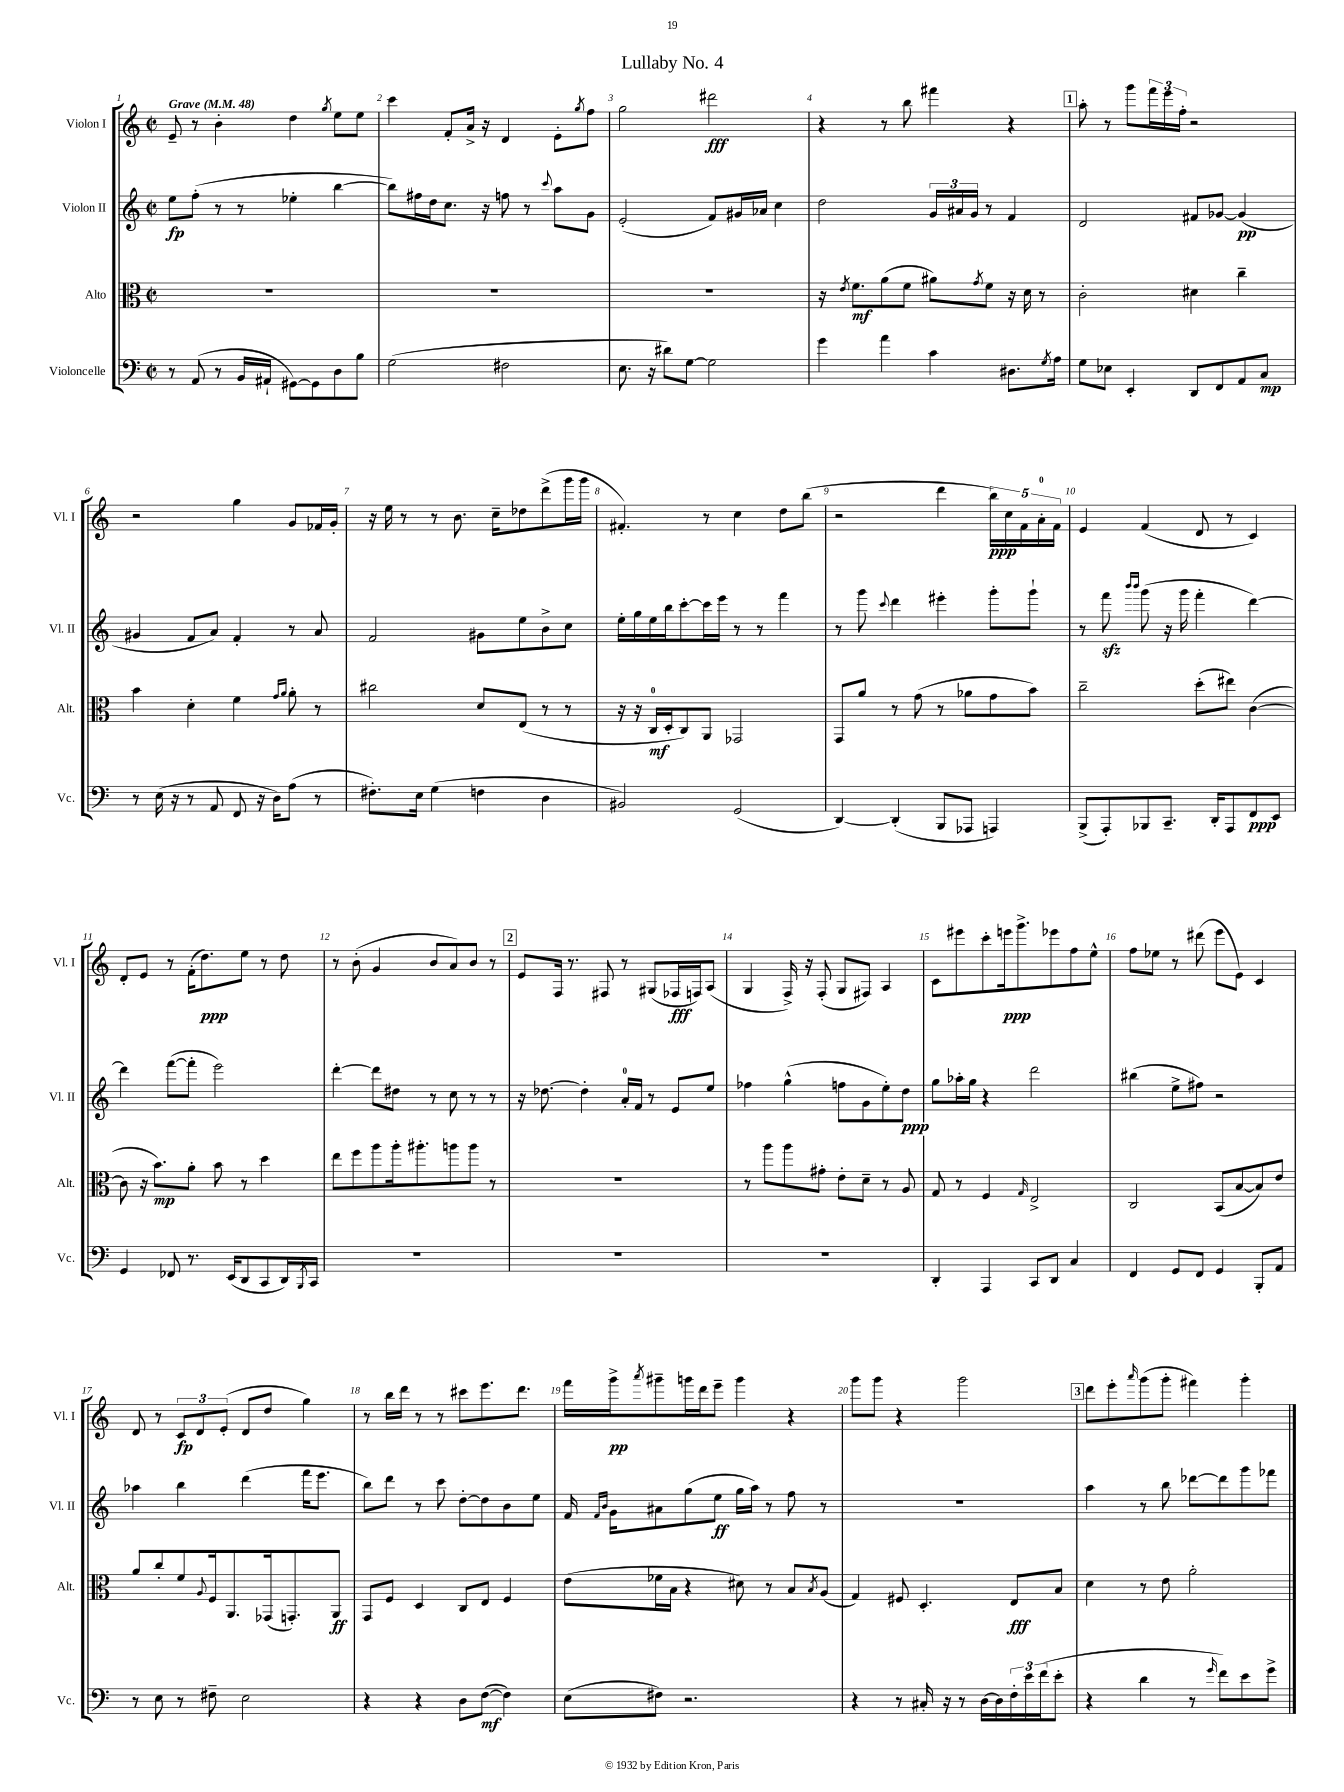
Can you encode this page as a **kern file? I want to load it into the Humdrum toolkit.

**kern	**kern	**kern	**kern
*staff4	*staff3	*staff2	*staff1
*clefF4	*clefC3	*clefG2	*clefG2
*k[]	*k[]	*k[]	*k[]
*M2/2	*M2/2	*M2/2	*M2/2
*met(c|)	*met(c|)	*met(c|)	*met(c|)
*MM48	*MM48	*MM48	*MM48
8r	1r	8ee\L	8e~/
(8AA/	.	(8ff'\J	8r
8r	.	8r	4b'\
16BB/LL	.	8r	.
16AA#`/JJ	.	.	.
[8GG#\L)	.	4ee-'\	4dd\
8GG#\]	.	.	.
.	.	.	8qgg/
8D\	.	[4bb\	8ee\L
8B\J	.	.	8ee\J
=	=	=	=
(2G\	1r	8bb\]L)	4ccc\
.	.	16ff#\L	.
.	.	16dd\J	.
.	.	8.cc\J	8f'/L
.	.	.	16a^/Jk
.	.	16r	16r
2F#\	.	8ff\	4d/
.	.	8r	.
.	.	8qqccc/	.
.	.	8aa\L	8e'\L
.	.	.	8qgg/
.	.	8g\J	8ff\J
=	=	=	=
8.E\	1r	(2e'/	2gg\
16r	.	.	.
8d#\L)	.	.	.
[8G\J	.	.	.
2G\]	.	8f/L)	2ddd#\
.	.	16g#/L	.
.	.	16a-/JJ	.
.	.	4cc\	.
=	=	=	=
4g\	16r	2dd\	4r
.	8qe/	.	.
.	8.f\L	.	.
4a\	(8a\	.	8r
.	8f\J	.	8bb\
4c\	8a#\L)	24g/LL	4fff#\
.	.	24a#/	.
.	.	24g/JJ	.
.	8qg/	.	.
.	8f\J	8r	.
8.D#\L	16r	4f/	4r
.	16d\	.	.
.	8r	.	.
8qG/	.	.	.
16A\Jk	.	.	.
=	=	=	=
8G\L	2c'\	2d/	8aa'\
8E-\J	.	.	8r
4EE'/	.	.	8ggg\L
.	.	.	24fff\L
.	.	.	24eee\
.	.	.	24ff'\JJ
8DD/L	4d#\	8f#/L	2r
8FF/	.	[8g-/J	.
8AA/	4cc~\	(4g-/]	.
8C/J	.	.	.
=	=	=	=
8r	4b\	4g#/	2r
(16E\	.	.	.
16r	.	.	.
8r	4d'\	8f/L	.
8AA/	.	8a/J)	.
8FF/	4f\	4f'/	4gg\
16r	.	.	.
16D\LK)	.	.	.
.	16qqg/LL	.	.
.	16qqa/JJ	.	.
(8A\J	8a'\	8r	8g/L
8r	8r	8a/	16f-/L
.	.	.	16g'/JJ
=	=	=	=
8.F#'\L)	2cc#\	2f/	16r
.	.	.	16ee\
.	.	.	8r
16E\Jk	.	.	.
(4G\	.	.	8r
.	.	.	8.b\
4F\	8d/L	8g#\L	.
.	.	.	16cc~\LK
.	(8E/J	8ee\	8dd-\
4D\	8r	8b^\	(8ddd^\
.	8r	8cc\J	16ggg\L
.	.	.	16ggg\JJ
=	=	=	=
2BB#/)	16r	16ee'\LL	4.f#'/)
.	16r	16gg\	.
.	16C/LL	16ee\	.
.	16D'/J	16bb\J	.
.	8C/)	[8ccc'\	.
.	8AA/J	16ccc\]L	8r
.	.	16eee\JJ	.
(2GG/	2GG-/	8r	4cc\
.	.	8r	.
.	.	4fff\	8dd\L
.	.	.	(8bb\J
=	=	=	=
[4DD/)	8GG/L	8r	2r
.	8a/J	8ggg\	.
.	.	8qqccc/	.
(4DD'/]	8r	4ddd\	.
.	(8g\	.	.
8BBB/L	8r	4eee#'\	4ddd\
8AAA-/J	8a-\L	.	.
4AAA/)	8g\	8ggg'\L	20bb\LL)
.	.	.	20cc\
.	.	.	20f\
.	8b\J)	8ggg`\J	.
.	.	.	20a'\
.	.	.	20f\JJ
=	=	=	=
(8BBB^/L	2cc~\	8r	4e/
8AAA'/)	.	8fff\	.
.	.	16qqbbb/LL	.
.	.	16qqbbb/JJ	.
8BBB-/	.	(8ggg\	(4f/
8.CC~/J	.	16r	.
.	.	16ggg\	.
.	(8dd'\L	4fff'\	8d/
16DD'/LK	.	.	.
8AAA/	8ee#\J)	.	8r
8FF/	([4c\	[4ddd\)	4c/)
8EE/J	.	.	.
=	=	=	=
4GG/	8c\]	4ddd\]	8d'/L
.	16r	.	8e/J
.	8.b\L)	.	.
8FF-/	.	([8fff\L	8r
8.r	8a'\J	8fff'\]J	(16f'\LK
.	.	.	8.dd\)
.	8b\	2eee\)	.
(16EE/LK	.	.	.
8DD/	8r	.	8ee\J
8CC/	4dd\	.	8r
16DD/L)	.	.	8dd\
8qBBB/	.	.	.
16CC/JJ	.	.	.
=	=	=	=
1r	8ee\L	[4ddd'\	8r
.	8ff\	.	(8b'\
.	8aa\	8ddd\]L	4g/
.	16aa'\k	8dd#\J	.
.	8.aa#'\	.	.
.	.	8r	8b/L
.	8aa\	8cc\	8a/)
.	8aa\J	8r	8b/J
.	8r	8r	8r
=	=	=	=
1r	1r	16r	8e/L
.	.	[8.dd-\	.
.	.	.	16F/Jk
.	.	.	8.r
.	.	4dd-'\]	.
.	.	.	8F#/
.	.	16a'/LL	8r
.	.	16f/JJ	.
.	.	8r	(8G#/L
.	.	8e/L	16F-/L
.	.	.	16F/J)
.	.	8ee/J	(8A/J
=	=	=	=
1r	8r	4ff-\	4G/
.	8aa\L	.	.
.	8aa\	(4gg^^\	16F^/)
.	.	.	16r
.	8g#'\J	.	(8F'/
.	8e'\L	8ff\L	8G/L
.	8d~\J	8g\	8F#/J)
.	8r	8ee'\)	4A/
.	8A/	8dd\J	.
=	=	=	=
4DD'/	8G/	8gg\L	8c\L
.	8r	16aa-'\L	8eee#\
.	.	16gg\JJ	.
4AAA/	4F/	4r	8ccc'\
.	.	.	16eee\k
.	.	.	8.ggg^\
.	16qqG/	.	.
8CC/L	2E^/	2ddd\	.
8DD/J	.	.	8eee-\
4C/	.	.	8ff\
.	.	.	8ee^^\J
=	=	=	=
4FF/	2C/	(4bb#\	8ff\L
.	.	.	8ee-\J
8GG/L	.	8ee^\L	8r
8FF/J	.	8ff#\J)	(8ddd#\
4GG/	(8BB/L	2r	8eee\L
.	[8B/	.	8e\J)
8BBB'/L	8B/])	.	4c/
8AA/J	8e/J	.	.
=	=	=	=
8r	8a/L	4aa-\	8d/
8E\	8cc'/	.	8r
8r	8f/	4bb\	12c/L
.	.	.	12d/
.	8qqA/	.	.
8F#~\	16F/k	.	.
.	.	.	(12e'/J
.	8.AA/	.	.
2E\	.	(4ddd\	8d/L
.	(16GG-/k	.	8dd/J
.	8.GG'/)	.	.
.	.	16fff\LK	4gg\)
.	.	8.eee\J	.
.	8AA/J	.	.
=	=	=	=
4r	8GG/L	8bb\L)	8r
.	8F/J	8ddd\J	16bb\LL
.	.	.	16ddd\JJ
4r	4D/	8r	8r
.	.	8ccc\	8r
8D\L	8C/L	[8dd'\L	8ccc#\L
([8F\J	8E/J	8dd\]	8.eee\
4F\])	4F/	8b\	.
.	.	.	8.ddd\J
.	.	8ee\J	.
=	=	=	=
(8E\L	(8e\L	16f/	16fff\LL
.	.	16qqf/LL	.
.	.	16qqb/JJ	.
.	.	16g\LK	16ggg^\J
.	.	.	8qaaa/
8F#\J)	16f-\L	8a#\	8ggg#~\
.	16B\JJ	.	.
2.r	4r	(8gg\	16ggg\L
.	.	.	16ddd\J
.	.	8ee\J	8eee~\J
.	8d#\)	16gg\LL	4ggg\
.	.	16aa\JJ)	.
.	8r	8r	.
.	8B/L	8ff\	4r
.	8qB/	.	.
.	(8A/J	8r	.
=	=	=	=
4r	4G/)	1r	8ggg\L
.	.	.	8ggg\J
8r	8F#/	.	4r
16C#'/	4.D'/	.	.
16r	.	.	.
8r	.	.	2ggg\
[16D\LL	.	.	.
16D\]	.	.	.
24F'\	8E/L	.	.
24e\	.	.	.
(24f\J	.	.	.
8e'\J	8B/J	.	.
=	=	=	=
4r	4d\	4aa\	8ddd\L
.	.	.	8eee'\
.	.	.	16qqaaa/
4d\	8r	8r	(8ggg\
.	8e\	8bb\	8ggg'\J
8r	2a'\	[8ddd-\L	4fff#\)
16qqg/	.	.	.
8f\L)	.	8ddd-\]	.
8e\	.	8ggg\	4ggg'\
8g^\J	.	8fff-\J	.
==	==	==	==
*-	*-	*-	*-
